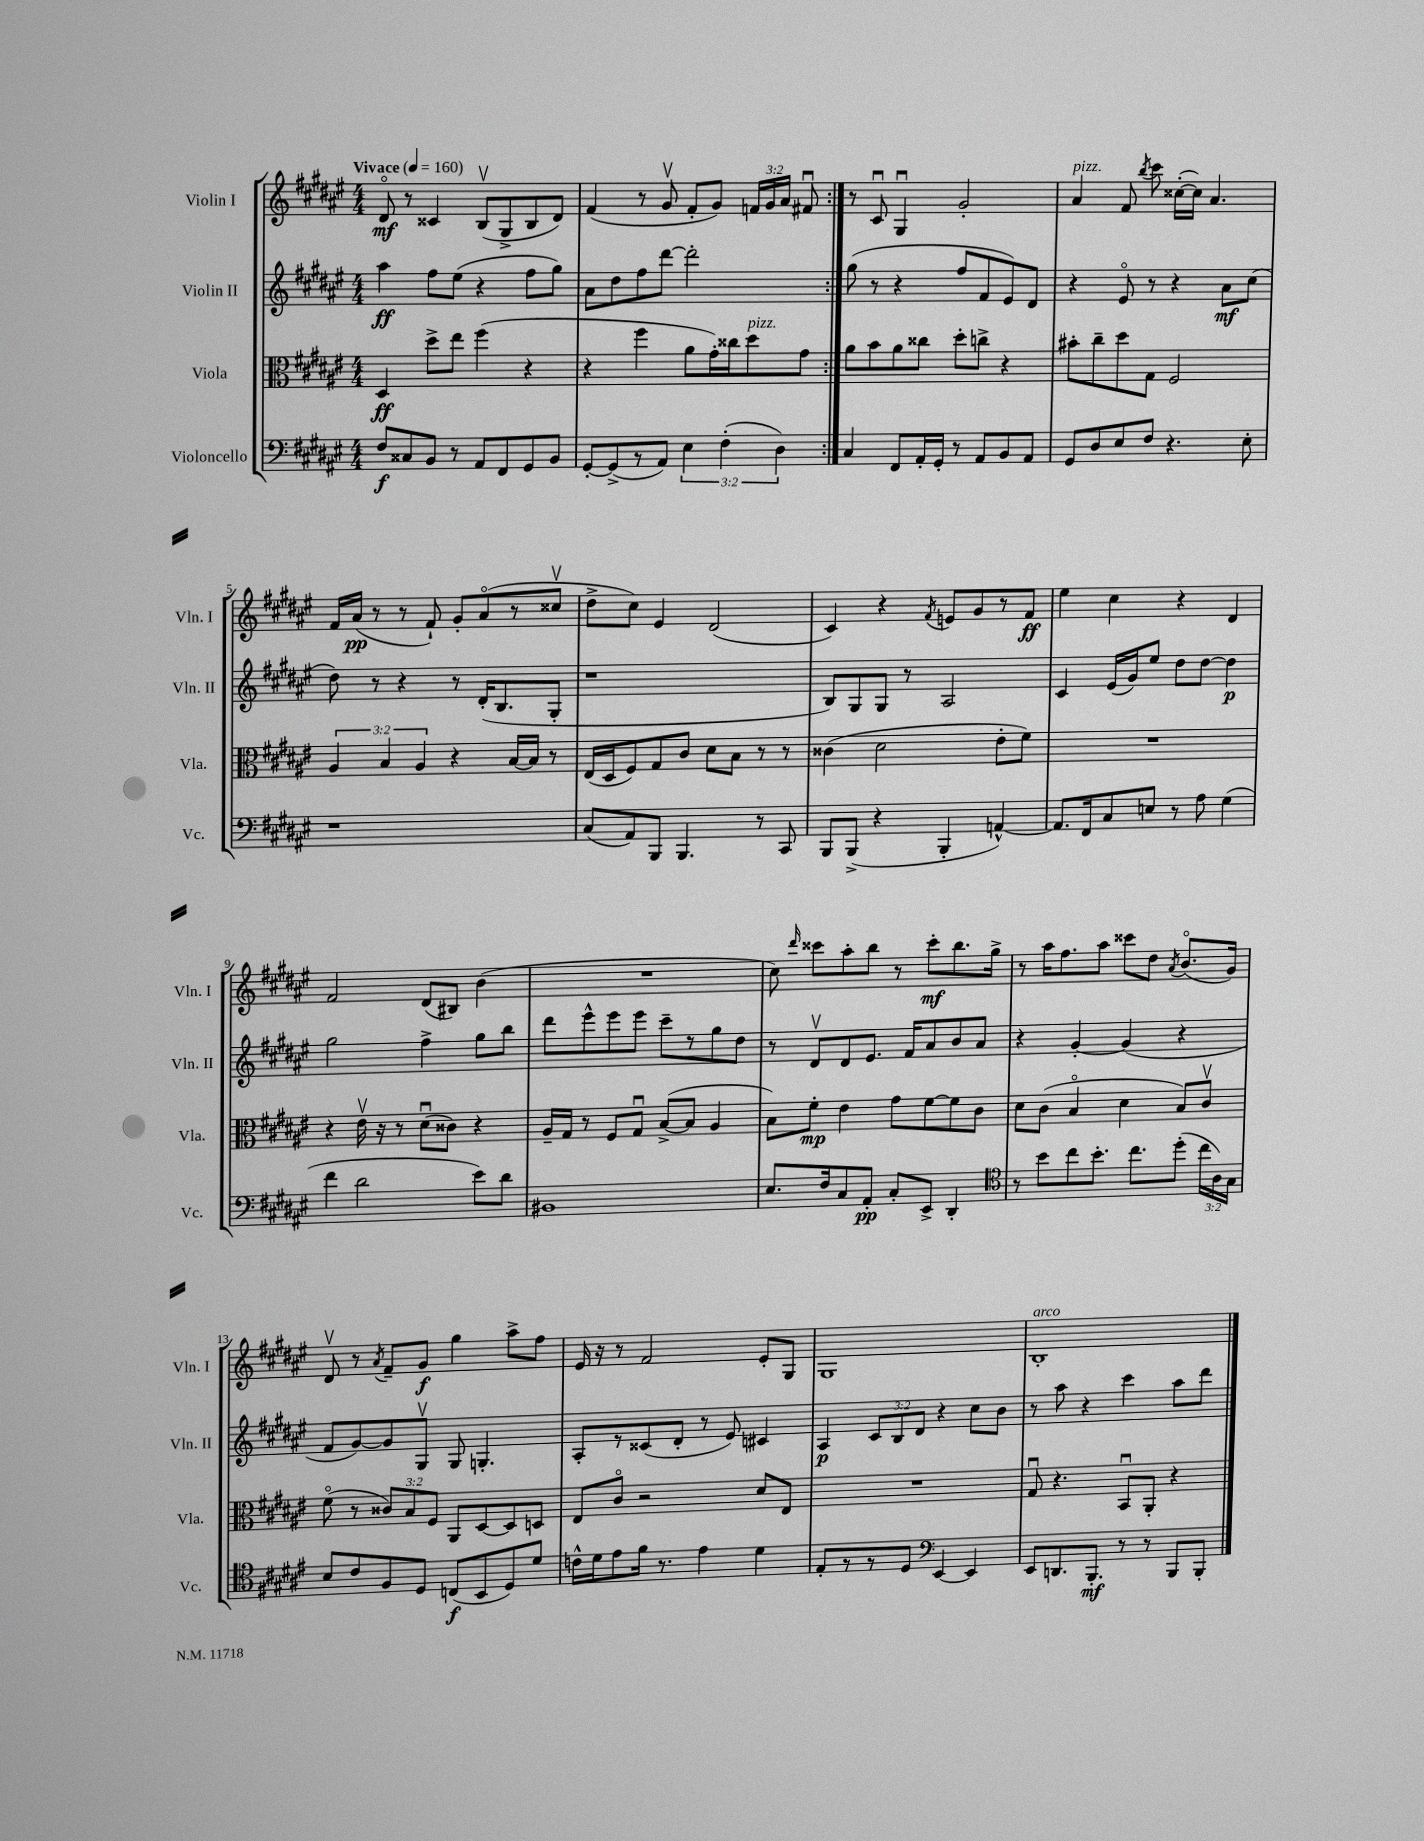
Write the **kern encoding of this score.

**kern	**kern	**kern	**kern
*staff4	*staff3	*staff2	*staff1
*clefF4	*clefC3	*clefG2	*clefG2
*k[f#c#g#d#a#e#]	*k[f#c#g#d#a#e#]	*k[f#c#g#d#a#e#]	*k[f#c#g#d#a#e#]
*M4/4	*M4/4	*M4/4	*M4/4
*MM160	*MM160	*MM160	*MM160
8F#	4D#	4aa#	8d#o
8C##	.	.	8r
8BB	8dd#^	8ff#	4c##
8r	8ee#	(8ee#	.
8AA#	(4ff#	4r	(8Bv
8FF#	.	.	8G#^
8GG#	4r	8ff#	8B
8BB	.	8gg#)	8d#)
=	=	=	=
[8GG#'	4r	8a#	(4f#
(8GG#^]	.	8dd#	.
8r	4ff#	8ff#	8r
8AA#)	.	[8ddd#	8g#v
6E#	8a#	2ddd#']	8f#'
.	16g#')	.	8g#)
(6F#'	.	.	.
.	16cc##	.	.
.	8dd#	.	24f
.	.	.	24g#
6D#)	.	.	24a#
.	8g#	.	8f#u
=:|!	=:|!	=:|!	=:|!
4C#	8a#	(8gg#	8r
.	8b	8r	8c#u
8FF#	8a#	4r	4G#u
16AA#'	8cc##	.	.
16GG#'	.	.	.
8r	8dd#'	8ff#	2g#'
8AA#	8cc^	8f#	.
8BB	4r	8e#)	.
8AA#	.	8d#	.
=	=	=	=
8GG#	8b#'	4r	4a#
8D#	8cc#~	.	.
8E#	8dd#	8e#o	8f#
.	.	.	8qbb
8F#	8G#	8r	8ccc#
4.r	2F#	4r	([16cc##'
.	.	.	16cc##])
.	.	.	4.a#
.	.	8a#	.
8E#'	.	(8cc#	.
=	=	=	=
1r	6A#	8dd#)	16f#
.	.	.	(16a#
.	.	8r	8r
.	6B	.	.
.	.	4r	8r
.	6A#	.	.
.	.	.	8f#`)
.	4r	8r	8g#'
.	.	(16d#'	(8a#o
.	.	8.B	.
.	[16B	.	8r
.	16B]	.	.
.	8r	8G#'	8cc##v
=	=	=	=
(8C#	(16E#	1r	8dd#^
.	16D#	.	.
8AA#)	8F#)	.	8cc#)
8BBB	8G#	.	4e#
4.BBB	8c#	.	.
.	8d#	.	(2d#
.	8B	.	.
8r	8r	.	.
8CC#	8r	.	.
=	=	=	=
8BBB	(4c##	8B)	4c#)
(8BBB^	.	8G#	.
4r	2d#	8G#	4r
.	.	8r	.
.	.	.	8qf#
4BBB'	.	2A#	8e
.	.	.	8g#
[4AA^^)	8e#'	.	8r
.	8f#)	.	8f#
=	=	=	=
8.AA]	1r	4c#	4ee#
16FF#	.	.	.
8C#	.	(16e#	4cc#
.	.	16g#)	.
8E	.	8ee#	.
8r	.	8dd#	4r
8A#	.	[8dd#	.
(4G#	.	4dd#]	4d#
=	=	=	=
4f#	4r	2gg#	2f#
2d#	16e#v	.	.
.	16r	.	.
.	8r	.	.
.	(8d#u	4ff#^	(8d#
.	8c##)	.	8B#)
8e#)	4r	8gg#	(4b
8d#	.	8bb	.
=	=	=	=
1BB#	16A#~	8ddd#	1r
.	16G#	.	.
.	8r	8eee#^^	.
.	8F#	8eee#	.
.	8G#u	8eee#	.
.	([8B^	8ccc#~	.
.	8B]	8r	.
.	4A#	8gg#	.
.	.	8dd#	.
=	=	=	=
8.E#	8B)	8r	8cc#)
.	.	.	16qqddd#
.	8f#'	8d#v	8ccc##
16F#	.	.	.
8C#	4e#	8d#	8aa#'
8AA#'	.	8.e#	8bb
8C#'	8g#	.	8r
.	.	16f#	.
8EE#^	[8f#	8a#	8ccc##'
4DD#'	8f#]	8b	8.bb
.	8c#	8a#	.
.	.	.	16gg#^
=	=	=	=
*clefC4	*	*	*
8r	8d#	4r	8r
8b	(8c#	.	16aa#
.	.	.	8.ff#
8cc#	4Bo	[4g#'	.
8.b'	.	.	8aa#
.	4d#	(4g#]	8ccc##
8.cc#	.	.	.
.	.	.	8dd#
.	.	.	8qa#
(8dd#'	8B)	4r	(8.bo
24cc#	8c#v	.	.
24A#)	.	.	.
.	.	.	16g#)
24G#	.	.	.
=	=	=	=
8B	(8f#o	8f#	8d#v
8c#	8r	[8g#)	8r
.	.	.	8qa#
8F#	12c##)	8g#]	8f#~
.	12B	.	.
8D#	.	8G#v	8g#
.	12F#	.	.
(8C	8AA#	8G#	4gg#
8BB	[8D#	4.G'	.
8D#)	8D#]	.	8aa#^
8d#	8D	.	8ff#
=	=	=	=
16c^^	8E#	8A#'	16e#
16d#	.	.	16r
8e#	8c#o	8r	8r
16f#	2r	(8c##	2f#
8.r	.	.	.
.	.	8d#'	.
4e#	.	8r	.
.	.	8e#)	.
4d#	8d#	4c#	8e#'
.	8E#	.	8G#
=	=	=	=
8E#'	1r	4A#	1G#
8r	.	.	.
8r	.	12c#	.
.	.	12B	.
8D#	.	.	.
.	.	12d#	.
*clefF4	*	*	*
[4EE#	.	4r	.
4EE#]	.	8cc#	.
.	.	8b	.
=	=	=	=
8EE#	8G#u	8r	1B'
8.DD	4.r	8aa#	.
.	.	4r	.
8.BBB'	.	.	.
8r	8BBu	4ccc#	.
8r	8AA#'	.	.
8BBB	4r	8aa#	.
8BBB'	.	8ddd#	.
==	==	==	==
*-	*-	*-	*-
